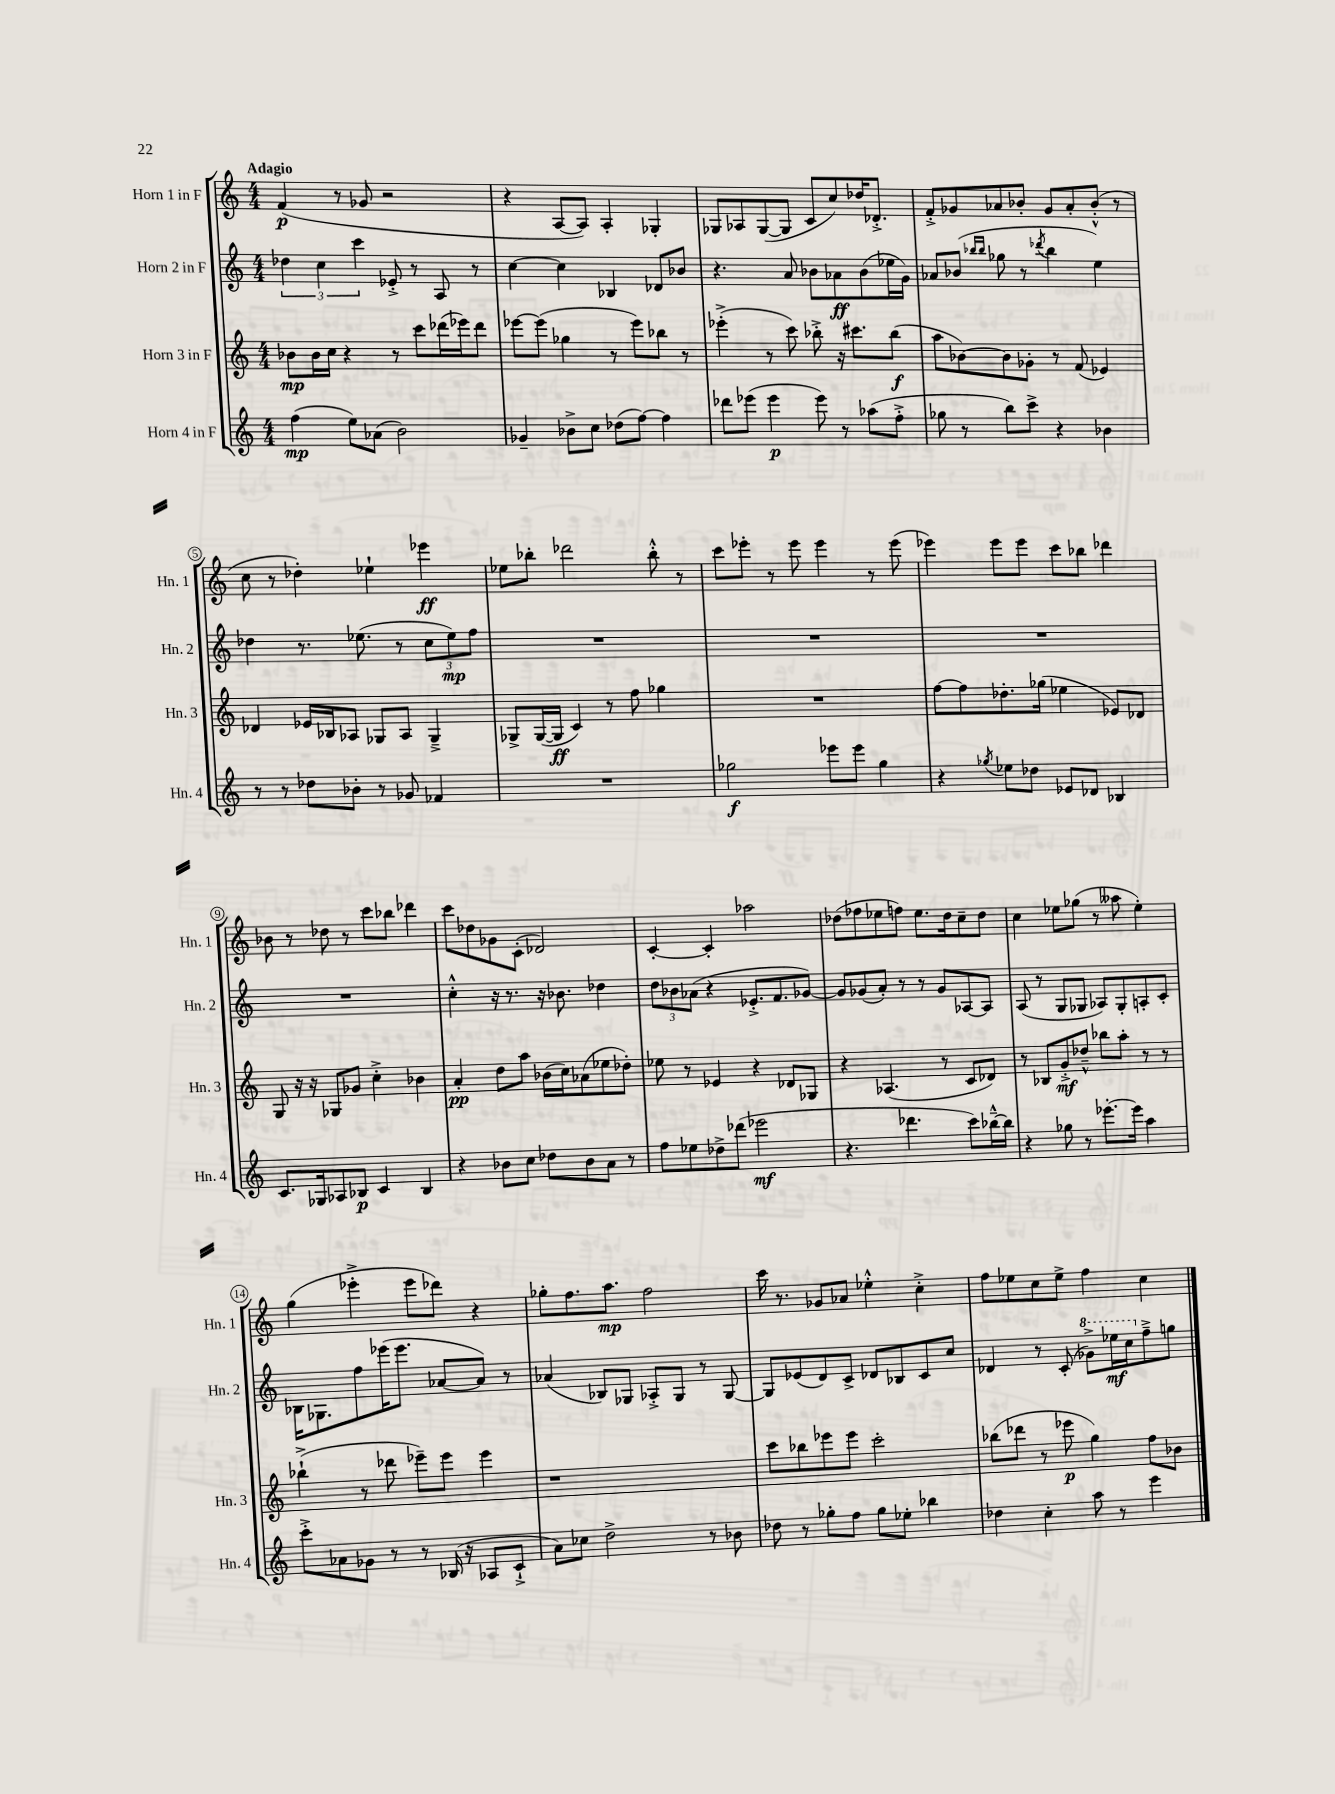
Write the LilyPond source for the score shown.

<<
\new StaffGroup <<
\new Staff = "s0" \with { instrumentName = "Horn 1 in F" shortInstrumentName = "Hn. 1" } {
    \clef treble \key c \major \numericTimeSignature \time 4/4 \tempo "Adagio"
    \autoBeamOff f'4\p( r8 ges'8 r2 |
    r4 a8[~ a8]) a4-. ges4-. |
    ges8[ aes8 ges8~( ges8] c'8[ c''8) des''16 des'8.]-.-> |
    f'8[-.-> ges'8 aes'8 bes'8]-. ges'8[ aes'8-. bes'8]-.-^( r8 |
    c''8 r8 des''4-.) ees''4-! ees'''4\ff |
    ees''8[ bes''8]-. des'''2 bes''8-.-^ r8 |
    c'''8[ ees'''8]-. r8 ees'''8 ees'''4 r8 ees'''8( |
    ees'''4) ees'''8[ ees'''8] c'''8[ bes''8] des'''4 |
    bes'8 r8 des''8 r8 c'''8[ bes''8] des'''4 |
    c'''8[ des''8 ges'8 c'8]-.( des'2) |
    c'4~-. c'4-. aes''2 |
    des''8[( fes''8 ees''8 f''8]) ees''8.[ des''16 c''8-- des''8] |
    c''4 ees''8[ ges''8]( r8 aeses''8 ees''4-.) |
    g''4( ees'''4-.-> ees'''8[ des'''8]) r4 |
    ges''8[-. f''8. a''8.]\mp f''2 |
    c'''16 r8. ges'8[ aes'8] ees''4-.-^ c''4-.-> |
    f''8[ ees''8 c''8 ees''8]-> f''4 c''4 \bar "|." |
}
\new Staff = "s1" \with { instrumentName = "Horn 2 in F" shortInstrumentName = "Hn. 2" } {
    \clef treble \key c \major \numericTimeSignature \time 4/4
    \autoBeamOff \tuplet 3/2 { des''4 c''4 c'''4 } ees'8-.-> r8 a8 r8 |
    c''4~ c''4 bes4 des'8[ bes'8] |
    r4. a'8 bes'8[ aes'8\ff bes'8( ees''16 g'16]) |
    aes'8[ bes'8]( \grace { bes''16[ bes''16] } ges''8 r8 \acciaccatura { des'''8 } bes''4 e''4) |
    des''4 r8. ees''8.( r8 \tuplet 3/2 { c''8[ ees''8\mp) f''8] } |
    R1 |
    R1 |
    R1 |
    R1 |
    c''4-.-^ r16 r8. r16 bes'8. des''4 |
    \tuplet 3/2 { d''8[ bes'8 aes'8]( } r4 ees'8.[-.-> f'8. ges'8]~) |
    ges'8[ ges'8( a'8]-.) r8 r8 ges'8[ aes8~ aes8] |
    a8( r8 g8[ ges8] aes8[) ges8-. a8-. c'8]-. |
    bes16[ ges8. f''8 ees'''16( ees'''8.] aes'8[~ aes'8]) r8 |
    aes'4( bes8[) ges8] aes8[-.-> ges8] r8 ges8~ |
    ges8[ ees'8( d'8) c'8]-> des'8[ bes8 c'8 c''8] |
    des'4 r8 c'8-.( \ottava #1 ges''8[->) ees'''16\mf c'''16 \ottava #0 f''8---> g''8] \bar "|." |
}
\new Staff = "s2" \with { instrumentName = "Horn 3 in F" shortInstrumentName = "Hn. 3" } {
    \clef treble \key c \major \numericTimeSignature \time 4/4
    \autoBeamOff bes'8[\mp bes'16 c''16] r4 r8 c'''8[ des'''16( ees'''16) des'''8] |
    ees'''8[~ ees'''8]( ges''4 r8 ees'''8[) bes''8] r8 |
    ees'''4-.->( r8 c'''8) bes''8-.-> r16 cis'''8.[ bes''8]\f( |
    a''8[ bes'8~) bes'8 ges'8]-. r8 f'8( ees'4) |
    des'4 ees'16[ bes16 aes8] ges8[ aes8] ges4---> |
    ges8[-> ges16~( ges16]\ff c'4) r8 f''8 ges''4 |
    R1 |
    f''8[~ f''8 des''8.-. ges''16]( ees''4 ees'8[) des'8] |
    g8 r16 r16 ges8[ ges'8] c''4-.-> bes'4 |
    a'4-.\pp d''8[ a''8] bes'16[( c''16) aes'8( ees''8 des''8]-.) |
    ees''8 r8 ees'4 r4 des'8[ ges8] |
    r4 aes4.( r8 c'8[ des'8]) |
    r8 bes8[ g'8-.->\mf des''8]---^ bes''8[ a''8]-. r8 r8 |
    bes''4-!->( r8 des'''8 ees'''8[--) ees'''8] ees'''4 |
    r1 |
    c'''8[ bes''8 ees'''8 ees'''8] c'''2-. |
    bes''8[( des'''8] r8 ees'''8\p g''4) f''8[ bes'8] \bar "|." |
}
\new Staff = "s3" \with { instrumentName = "Horn 4 in F" shortInstrumentName = "Hn. 4" } {
    \clef treble \key c \major \numericTimeSignature \time 4/4
    \autoBeamOff f''4\mp( e''8[) aes'8]( b'2) |
    ges'4-- bes'8[-> c''8] des''8[( f''8]~) f''4 |
    des'''8[ ees'''8]( ees'''4\p ees'''8) r8 aes''8[( f''8]-.-> |
    ges''8 r8 b''8[) c'''8]-> r4 bes'4 |
    r8 r8 des''8[ bes'8]-. r8 ges'8 fes'4 |
    R1 |
    ges''2\f ees'''8[ ees'''8] ges''4 |
    r4 \acciaccatura { ges''8 } ees''8[ des''8] ees'8[ des'8] bes4 |
    c'8.[ ges16 aes8 bes8]\p c'4 bes4 |
    r4 bes'8[ c''8] des''8[ bes'8 a'8] r8 |
    f''8[ ees''8 des''8-> des'''8]( ees'''2\mf |
    r4. des'''4. c'''8[) bes''16~---^ bes''16] |
    r4 ges''8 r8 ees'''8.[~-. ees'''16] a''4 |
    c'''8[-.-> aes'8 ges'8] r8 r8 bes16( r16 aes8[ c'8]-!-> |
    a'8[) ces''8] d''2-> r8 bes'8 |
    des''8 r8 ges''8[-. f''8] ges''8[ ees''8]-. bes''4 |
    des''4 c''4-. a''8 r8 e'''4 \bar "|." |
}
>>
>>
\layout { \context { \Score \override BarNumber.stencil = #(make-stencil-circler 0.1 0.3 ly:text-interface::print) } }
